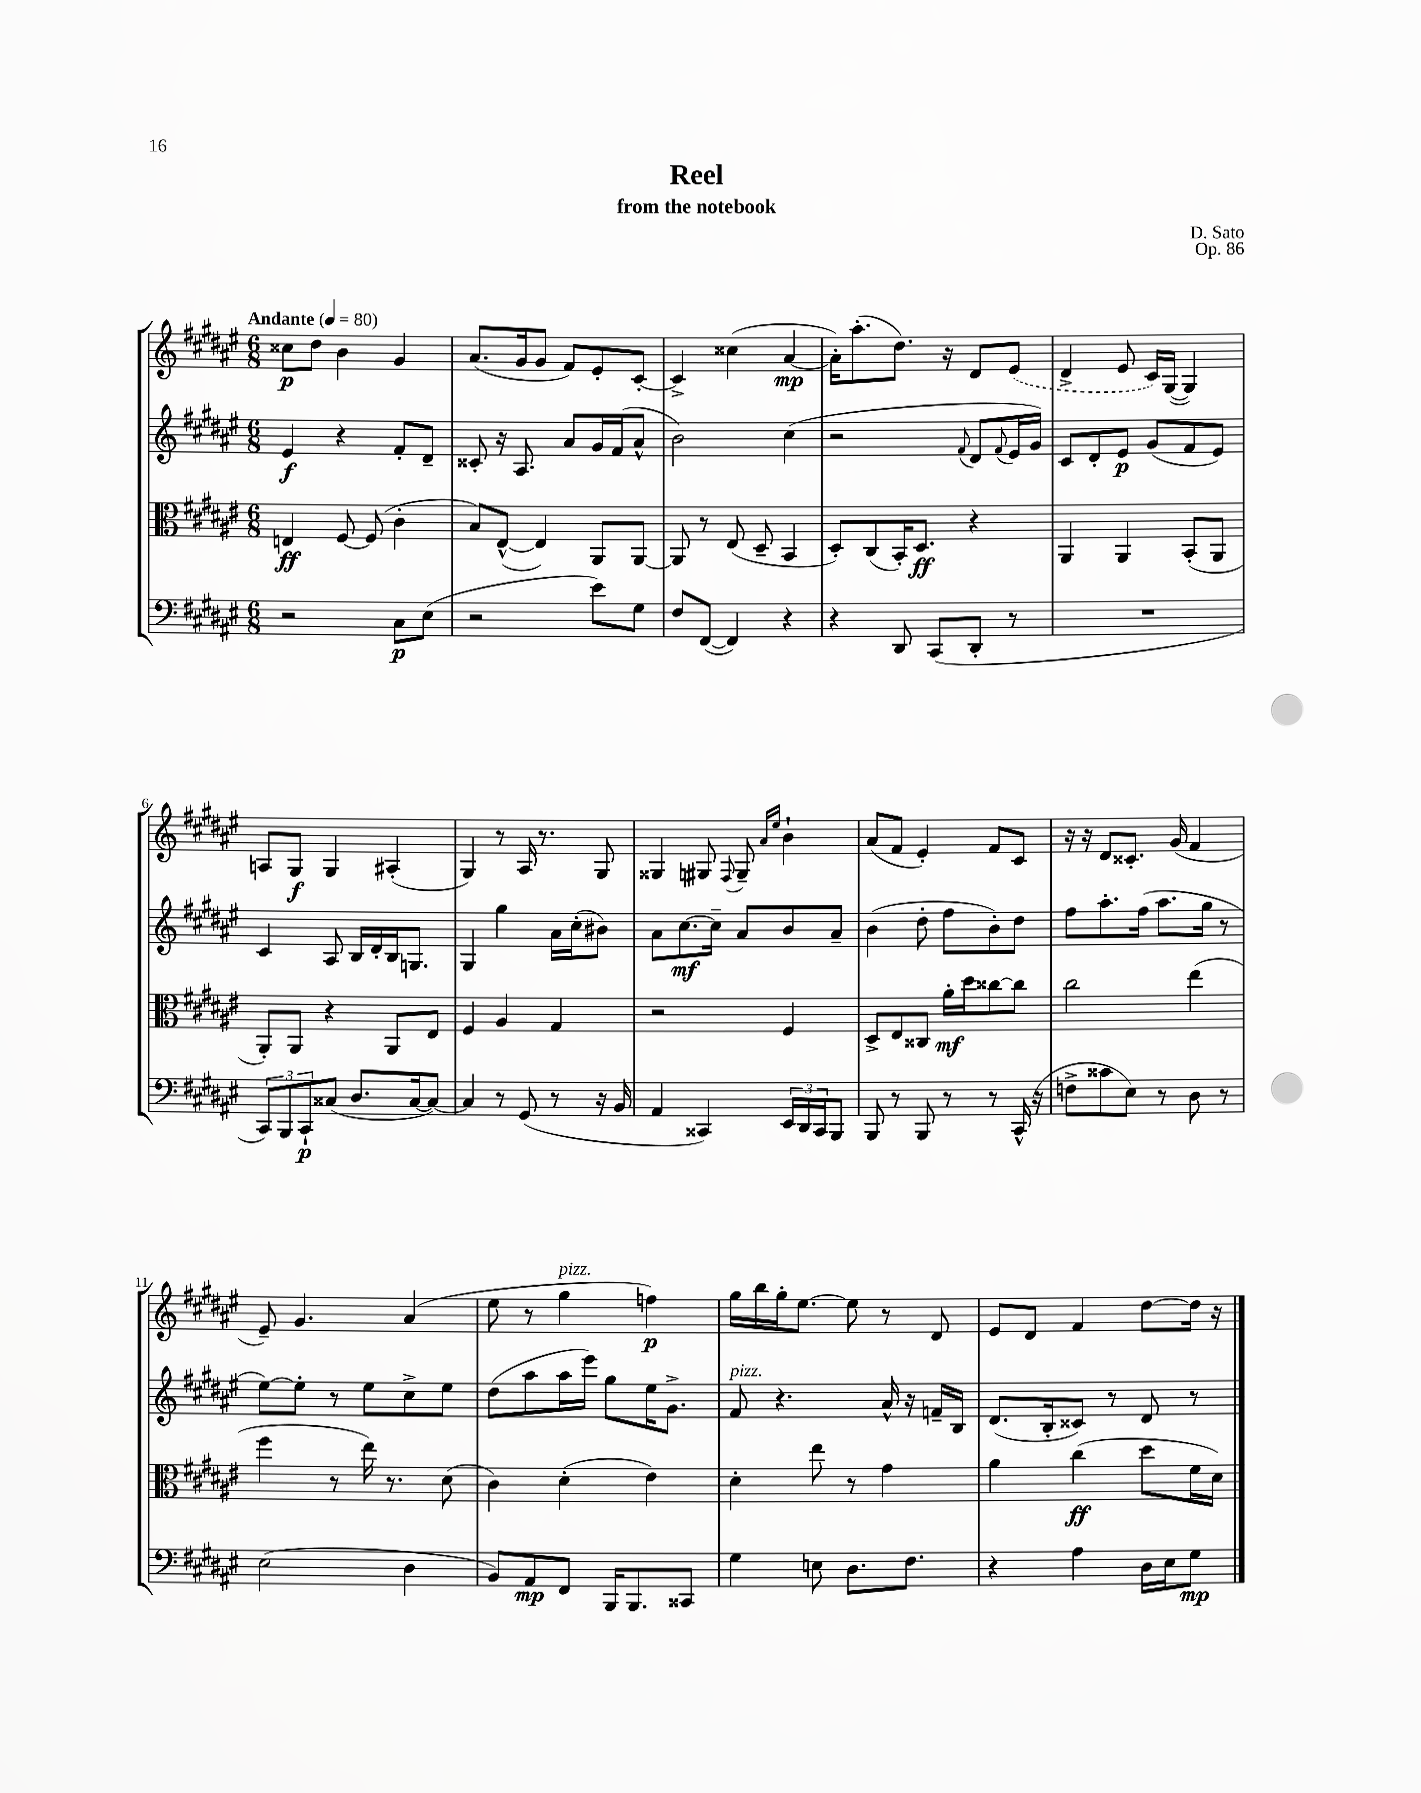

**kern	**kern	**kern	**kern
*staff4	*staff3	*staff2	*staff1
*clefF4	*clefC3	*clefG2	*clefG2
*k[f#c#g#d#a#e#]	*k[f#c#g#d#a#e#]	*k[f#c#g#d#a#e#]	*k[f#c#g#d#a#e#]
*M6/8	*M6/8	*M6/8	*M6/8
*MM80	*MM80	*MM80	*MM80
2r	4E	4e#	8cc##
.	.	.	8dd#
.	[8F#	4r	4b
.	(8F#]	.	.
8C#	4c#'	8f#'	4g#
(8E#	.	8d#~	.
=	=	=	=
2r	8B)	8c##'	(8.a#
.	([8E#^^	16r	.
.	.	8.A#	16g#
.	4E#])	.	8g#
.	.	8a#	8f#)
8e#)	8AA#	16g#	8e#'
.	.	(16f#	.
8G#	[8AA#	8a#^^	[8c#'
=	=	=	=
8F#	8AA#]	2b)	4c#^]
([8FF#	8r	.	.
4FF#])	(8E#	.	(4cc##
.	8D#~	.	.
4r	4BB	(4cc#	[4a#
=	=	=	=
4r	8D#')	2r	16a#'])
.	.	.	(8.aa#'
.	(8C#	.	.
8DD#	16BB')	.	8.dd#)
.	8.D#	.	.
(8CC#	.	.	.
.	.	.	16r
.	.	8qqf#	.
8DD#'	4r	8d#	8d#
.	.	8qqf#	.
8r	.	16e#	(8e#
.	.	16g#)	.
=	=	=	=
2.r	4AA#	8c#	4d#^
.	.	8d#'	.
.	4AA#	8e#	8e#
.	.	(8g#	16c#)
.	.	.	([16G#
.	(8BB'	8f#	4G#])
.	8AA#	8e#)	.
=	=	=	=
12CC#)	8AA#')	4c#	8A
12BBB	.	.	.
.	8AA#	.	8G#
12CC#`	.	.	.
(8C##	4r	8A#	4G#
8.D#	.	16B	.
.	.	16d#'	.
.	8AA#	16B	(4A#'
[16C##	.	8.G	.
8C##_)	8E#	.	.
=	=	=	=
4C##]	4F#	4G#	4G#)
8r	4A#	4gg#	8r
(8GG#	.	.	16A#
.	.	.	8.r
8r	4G#	16a#	.
.	.	(16cc#'	.
16r	.	8b#)	8G#
16BB	.	.	.
=	=	=	=
4AA#	2r	8a#	4G##
.	.	[8.cc#	.
4CC##)	.	.	8G#
.	.	16cc#~]	.
.	.	.	8qqF#
.	.	8a#	8G#~
.	.	.	16qqa#
.	.	.	16qqee#
24EE#	4F#	8b	4b`
24DD#	.	.	.
24CC##	.	.	.
8BBB	.	8a#~	.
=	=	=	=
8BBB	8D#^	(4b	(8a#
8r	8E#	.	8f#
8BBB	8C##	8dd#'	4e#')
8r	16a#'	8ff#	.
.	16dd#	.	.
8r	[8cc##	8b')	8f#
(16CC#^^	8cc##]	8dd#	8c#
16r	.	.	.
=	=	=	=
8F^	2cc#	8ff#	16r
.	.	.	16r
8c##	.	8.aa#'	8d#
8E#)	.	.	8.c##'
.	.	(16ff#	.
8r	.	8.aa#	.
.	.	.	(16g#
8D#	(4ee#	.	4f#
.	.	16gg#	.
8r	.	8r	.
=	=	=	=
(2E#	4ff#	[8ee#)	8e#~)
.	.	8ee#']	4.g#
.	8r	8r	.
.	16ee#)	8ee#	.
.	8.r	.	.
4D#	.	8cc#^	(4a#
.	(8d#	8ee#	.
=	=	=	=
8BB)	4c#)	(8dd#	8ee#
8AA#	.	8aa#	8r
8FF#	(4d#'	16aa#	4gg#
.	.	16eee#)	.
16BBB	.	8gg#	.
8.BBB	.	.	.
.	4e#)	16ee#	4ff)
.	.	8.g#^	.
8CC##	.	.	.
=	=	=	=
4G#	4d#'	8f#	16gg#
.	.	.	16bb
.	.	4.r	16gg#'
.	.	.	[8.ee#
8E	8ee#	.	.
8.D#	8r	.	8ee#]
.	4g#	16a#^^	8r
8.F#	.	16r	.
.	.	16f~	8d#
.	.	16B	.
=	=	=	=
4r	4a#	(8.d#	8e#
.	.	.	8d#
.	.	16B'	.
4A#	(4cc#	8c##)	4f#
.	.	8r	.
16D#	8dd#	8d#	[8dd#
16E#	.	.	.
8G#	16f#	8r	16dd#]
.	16d#)	.	16r
==	==	==	==
*-	*-	*-	*-
